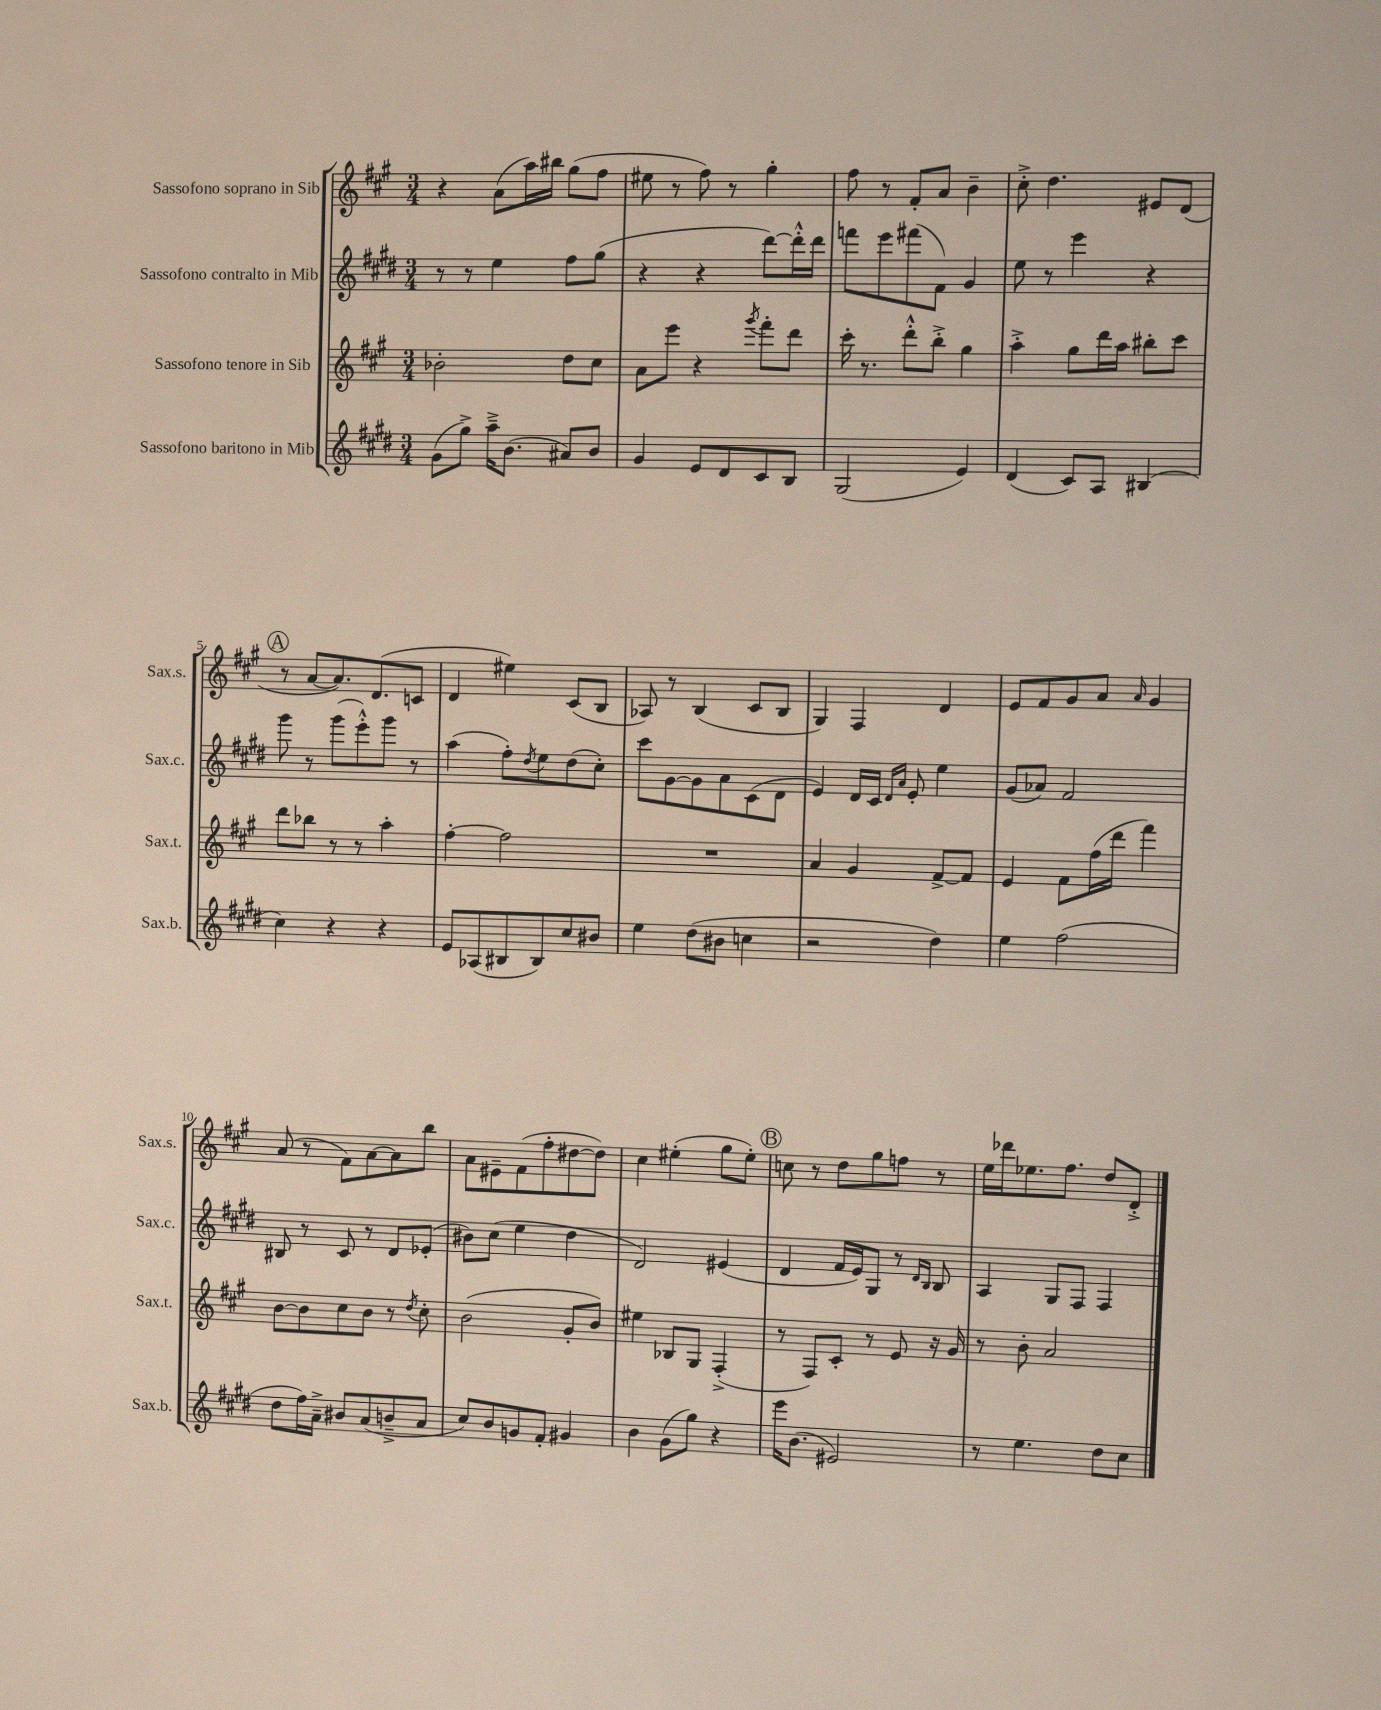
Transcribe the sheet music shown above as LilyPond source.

<<
\new StaffGroup <<
\new Staff = "s0" \with { instrumentName = "Sassofono soprano in Sib" shortInstrumentName = "Sax.s." } {
    \clef treble \key a \major \numericTimeSignature \time 3/4
    r4 a'8( a''16) bis''16 gis''8( fis''8 |
    eis''8 r8 fis''8) r8 gis''4-. |
    fis''8 r8 fis'8-. a'8 b'4-- |
    cis''8-.-> d''4. eis'8 d'8( |
    \mark \markup { \circle "A" } r8 a'8~ a'8.) d'8.( c'8 |
    d'4 eis''4) cis'8( b8 |
    aes8) r8 b4( cis'8 b8 |
    gis4) fis4 d'4 |
    e'8 fis'8 gis'8 a'8 \grace { a'16 } gis'4 |
    a'8( r8 fis'8) a'8~ a'8 b''8 |
    a'8 eis'8-- fis'8( fis''8-. dis''8~ dis''8) |
    cis''4 eis''4-.( gis''8 eis''8-.) |
    \mark \markup { \circle "B" } c''8 r8 d''8 gis''8 f''8 r8 |
    e''16 des'''16 ees''8. fis''8. d''8 d'8-.-> \bar "|." |
}
\new Staff = "s1" \with { instrumentName = "Sassofono contralto in Mib" shortInstrumentName = "Sax.c." } {
    \clef treble \key e \major \numericTimeSignature \time 3/4
    r8 r8 e''4 fis''8 gis''8( |
    r4 r4 dis'''8~) dis'''16-.-^ dis'''16 |
    f'''8 e'''8 fis'''8( fis'8) gis'4 |
    e''8 r8 e'''4 r4 |
    \mark \markup { \circle "A" } gis'''8 r8 gis'''8( e'''8-.-^) gis'''8 r8 |
    a''4( fis''8-.) \acciaccatura { dis''8 } e''8 dis''8( cis''8-.) |
    cis'''8 gis'8~ gis'8 a'8 cis'8( dis'8 |
    e'4) dis'16 cis'16 \grace { dis'16 a'16 } e'8-. e''4 |
    gis'8( aes'8) fis'2 |
    bis8 r8 cis'8 r8 dis'8 ees'8-.( |
    bis'8) cis''8( e''4 dis''4 |
    dis'2) eis'4( |
    \mark \markup { \circle "B" } dis'4 fis'16 e'16) gis8 r8 \grace { dis'16 b16 } b8 |
    a4 gis8 fis8 fis4 \bar "|." |
}
\new Staff = "s2" \with { instrumentName = "Sassofono tenore in Sib" shortInstrumentName = "Sax.t." } {
    \clef treble \key a \major \numericTimeSignature \time 3/4
    bes'2-. d''8 cis''8 |
    a'8 e'''8 r4 \acciaccatura { gis'''8 } fis'''8-. d'''8 |
    cis'''16-. r8. d'''8-.-^ b''8-.-> gis''4 |
    a''4-.-> gis''8 d'''16 a''16 bis''8-. cis'''8 |
    \mark \markup { \circle "A" } d'''8 bes''8 r8 r8 a''4-. |
    fis''4~-. fis''2 |
    R2. |
    a'4 gis'4 fis'8~-> fis'8 |
    e'4 fis'8 fis''16( d'''16 fis'''4) |
    b'8~ b'8 cis''8 b'8 r8 \acciaccatura { d''8 } cis''8-. |
    b'2( gis'8-. b'8) |
    eis''4 bes8 gis8 fis4-.->( |
    \mark \markup { \circle "B" } r8 fis8) cis'8-. r8 e'8 r16 gis'16 |
    r8 b'8-. a'2 \bar "|." |
}
\new Staff = "s3" \with { instrumentName = "Sassofono baritono in Mib" shortInstrumentName = "Sax.b." } {
    \clef treble \key e \major \numericTimeSignature \time 3/4
    gis'8( gis''8->) a''16---> b'8.( ais'8) b'8 |
    gis'4 e'8 dis'8 cis'8 b8 |
    gis2( e'4) |
    dis'4( cis'8) a8 bis4( |
    \mark \markup { \circle "A" } cis''4) r4 r4 |
    e'8 aes8( bis8 bis8) cis''8 bis'8 |
    e''4 dis''8( bis'8 c''4 |
    r2 dis''4) |
    e''4 fis''2( |
    dis''8 fis''16) a'16---> bis'8 a'8( b'8---> a'8 |
    cis''8) b'8 g'8 fis'8-. gis'4 |
    b'4 gis'8( gis''8) r4 |
    \mark \markup { \circle "B" } e'''16 b'8.( eis'2) |
    r8 e''4. dis''8 cis''8 \bar "|." |
}
>>
>>
